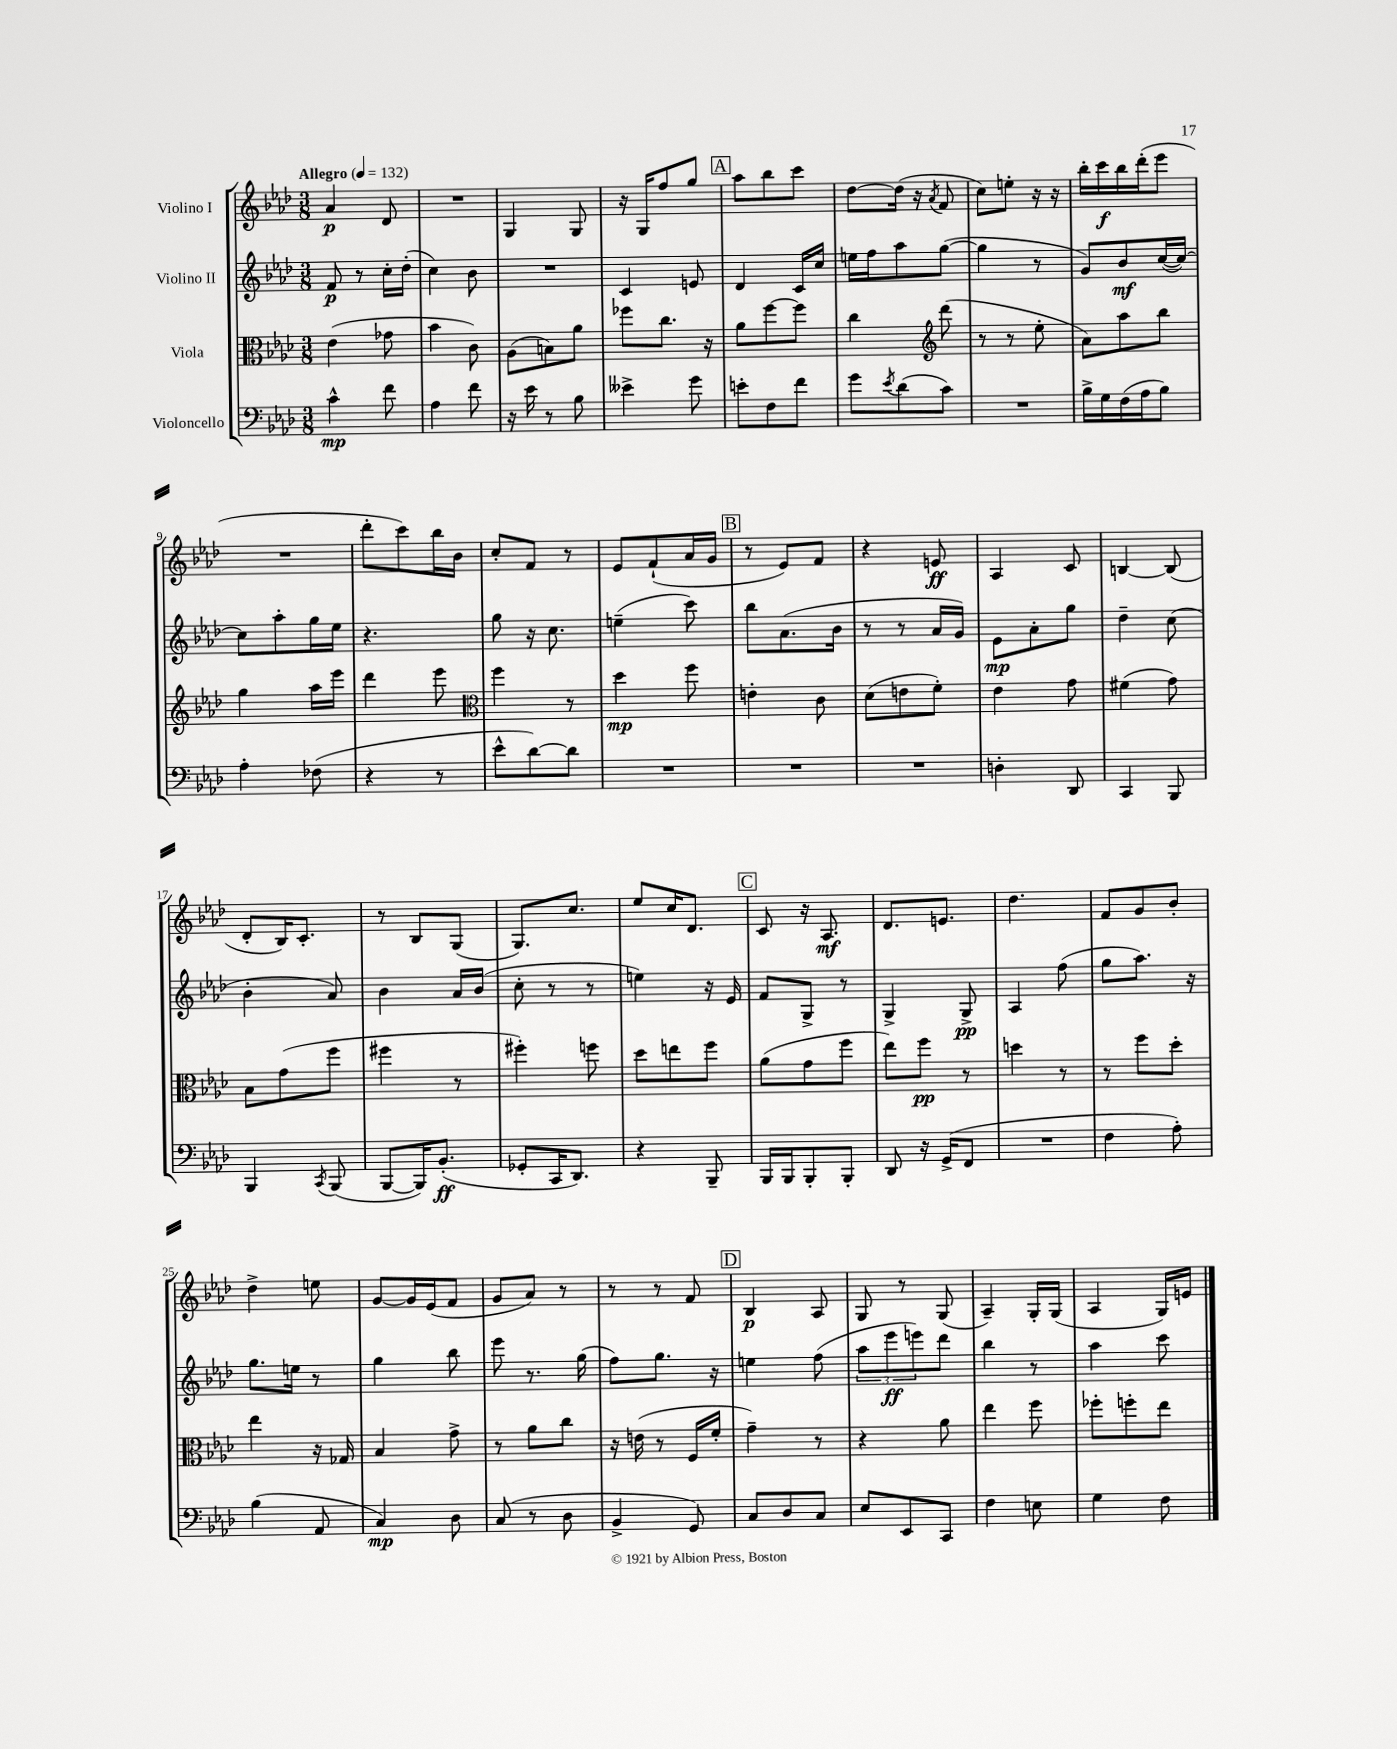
<<
\new StaffGroup <<
\new Staff = "s0" \with { instrumentName = "Violino I" } {
    \clef treble \key aes \major \numericTimeSignature \time 3/8 \tempo "Allegro" 4 = 132
    aes'4\p des'8 |
    R4. |
    g4 g8 |
    r16 g16 f''8 g''8 |
    \mark \markup { \box "A" } aes''8 bes''8 c'''8 |
    des''8~ des''16( r16 \acciaccatura { aes'8 } f'8 |
    c''8) e''8-. r16 r16 |
    bes''16-. c'''16\f bes''16 des'''16-.( ees'''8 |
    R4. |
    des'''8-. c'''8) bes''16 bes'16 |
    c''8-. f'8 r8 |
    ees'8 f'8-!( aes'16 g'16 |
    \mark \markup { \box "B" } r8 ees'8) f'8 |
    r4 e'8\ff |
    aes4 c'8 |
    b4~ b8( |
    des'8-. bes16) c'8.-. |
    r8 bes8 g8( |
    g8.) c''8. |
    ees''8 c''16 des'8. |
    \mark \markup { \box "C" } c'8 r16 aes8.\mf |
    des'8. e'8. |
    des''4. |
    f'8 g'8 bes'8-. |
    des''4-> e''8 |
    g'8~ g'16 ees'16( f'8 |
    g'8 aes'8) r8 |
    r8 r8 f'8 |
    \mark \markup { \box "D" } bes4\p aes8 |
    g8 r8 g8( |
    aes4--) g16-. g16( |
    aes4 g16) e'16 \bar "|." |
}
\new Staff = "s1" \with { instrumentName = "Violino II" } {
    \clef treble \key aes \major \numericTimeSignature \time 3/8
    f'8\p r8 c''16-. des''16-.( |
    c''4) bes'8 |
    R4. |
    c'4 e'8 |
    \mark \markup { \box "A" } des'4 c'16 c''16 |
    e''16 f''16 aes''8 g''8~( |
    g''4 r8 |
    g'8) bes'8\mf c''16~( c''16~) |
    c''8 aes''8-. g''16 ees''16 |
    r4. |
    g''8 r16 c''8. |
    e''4--( c'''8) |
    \mark \markup { \box "B" } bes''8 aes'8.( bes'16 |
    r8 r8 aes'16 g'16) |
    ees'8\mp aes'8-. g''8 |
    des''4-- c''8( |
    bes'4-. aes'8) |
    bes'4 aes'16 bes'16( |
    c''8-. r8 r8 |
    e''4) r16 ees'16 |
    \mark \markup { \box "C" } f'8 g8-> r8 |
    g4-> g8->\pp |
    aes4 f''8( |
    g''8 aes''8.) r16 |
    g''8. e''16 r8 |
    g''4 bes''8 |
    ees'''8 r8. g''16( |
    f''8) g''8. r16 |
    \mark \markup { \box "D" } e''4 f''8( |
    \tuplet 3/2 { aes''8 ees'''8\ff e'''8) } des'''8 |
    bes''4 r8 |
    aes''4 c'''8 \bar "|." |
}
\new Staff = "s2" \with { instrumentName = "Viola" } {
    \clef alto \key aes \major \numericTimeSignature \time 3/8
    ees'4( ges'8 |
    bes'4 c'8) |
    aes8( b8) aes'8 |
    fes''8 c''8. r16 |
    \mark \markup { \box "A" } aes'8 f''8~ f''8 |
    c''4 \clef treble des'''8( |
    r8 r8 ees''8-. |
    aes'8) aes''8 bes''8 |
    g''4 aes''16 ees'''16 |
    des'''4 ees'''8 |
    \clef alto f''4 r8 |
    des''4\mp f''8 |
    \mark \markup { \box "B" } e'4-. c'8 |
    des'8( e'8 f'8-.) |
    ees'4 g'8 |
    fis'4( g'8) |
    bes8 g'8( f''8 |
    fis''4 r8 |
    fis''4-.) f''8 |
    des''8 e''8 f''8 |
    \mark \markup { \box "C" } aes'8( g'8 f''8 |
    ees''8) f''8\pp r8 |
    d''4 r8 |
    r8 f''8 des''8-. |
    ees''4 r16 ges16 |
    bes4 g'8-> |
    r8 aes'8 c''8 |
    r16 e'16( r8 f16 f'16-. |
    \mark \markup { \box "D" } g'4--) r8 |
    r4 aes'8 |
    ees''4 f''8 |
    fes''8-. f''8-. ees''8 \bar "|." |
}
\new Staff = "s3" \with { instrumentName = "Violoncello" } {
    \clef bass \key aes \major \numericTimeSignature \time 3/8
    c'4-^\mp f'8 |
    aes4 f'8 |
    r16 ees'16 r8 bes8 |
    eeses'4-> g'8 |
    \mark \markup { \box "A" } e'8-. f8 f'8 |
    g'8 \acciaccatura { ees'8 } des'8( c'8) |
    R4. |
    bes16-> g16 f16( aes16 bes8) |
    aes4-. fes8( |
    r4 r8 |
    ees'8-^ des'8~) des'8 |
    R4. |
    \mark \markup { \box "B" } R4. |
    R4. |
    d4-. des,8 |
    c,4 bes,,8 |
    bes,,4 \acciaccatura { c,8 } bes,,8( |
    bes,,8~ bes,,16) bes,8.-.\ff( |
    ges,8-. c,16 des,8.) |
    r4 bes,,8-- |
    \mark \markup { \box "C" } bes,,16 bes,,16 bes,,8-. bes,,8-. |
    des,8 r16 g,16->( f,8 |
    R4. |
    f4 aes8-.) |
    bes4( aes,8 |
    c4\mp) des8 |
    c8( r8 des8 |
    bes,4-> g,8) |
    \mark \markup { \box "D" } c8 des8 c8 |
    ees8 ees,8 c,8 |
    f4 e8 |
    g4 f8 \bar "|." |
}
>>
>>
